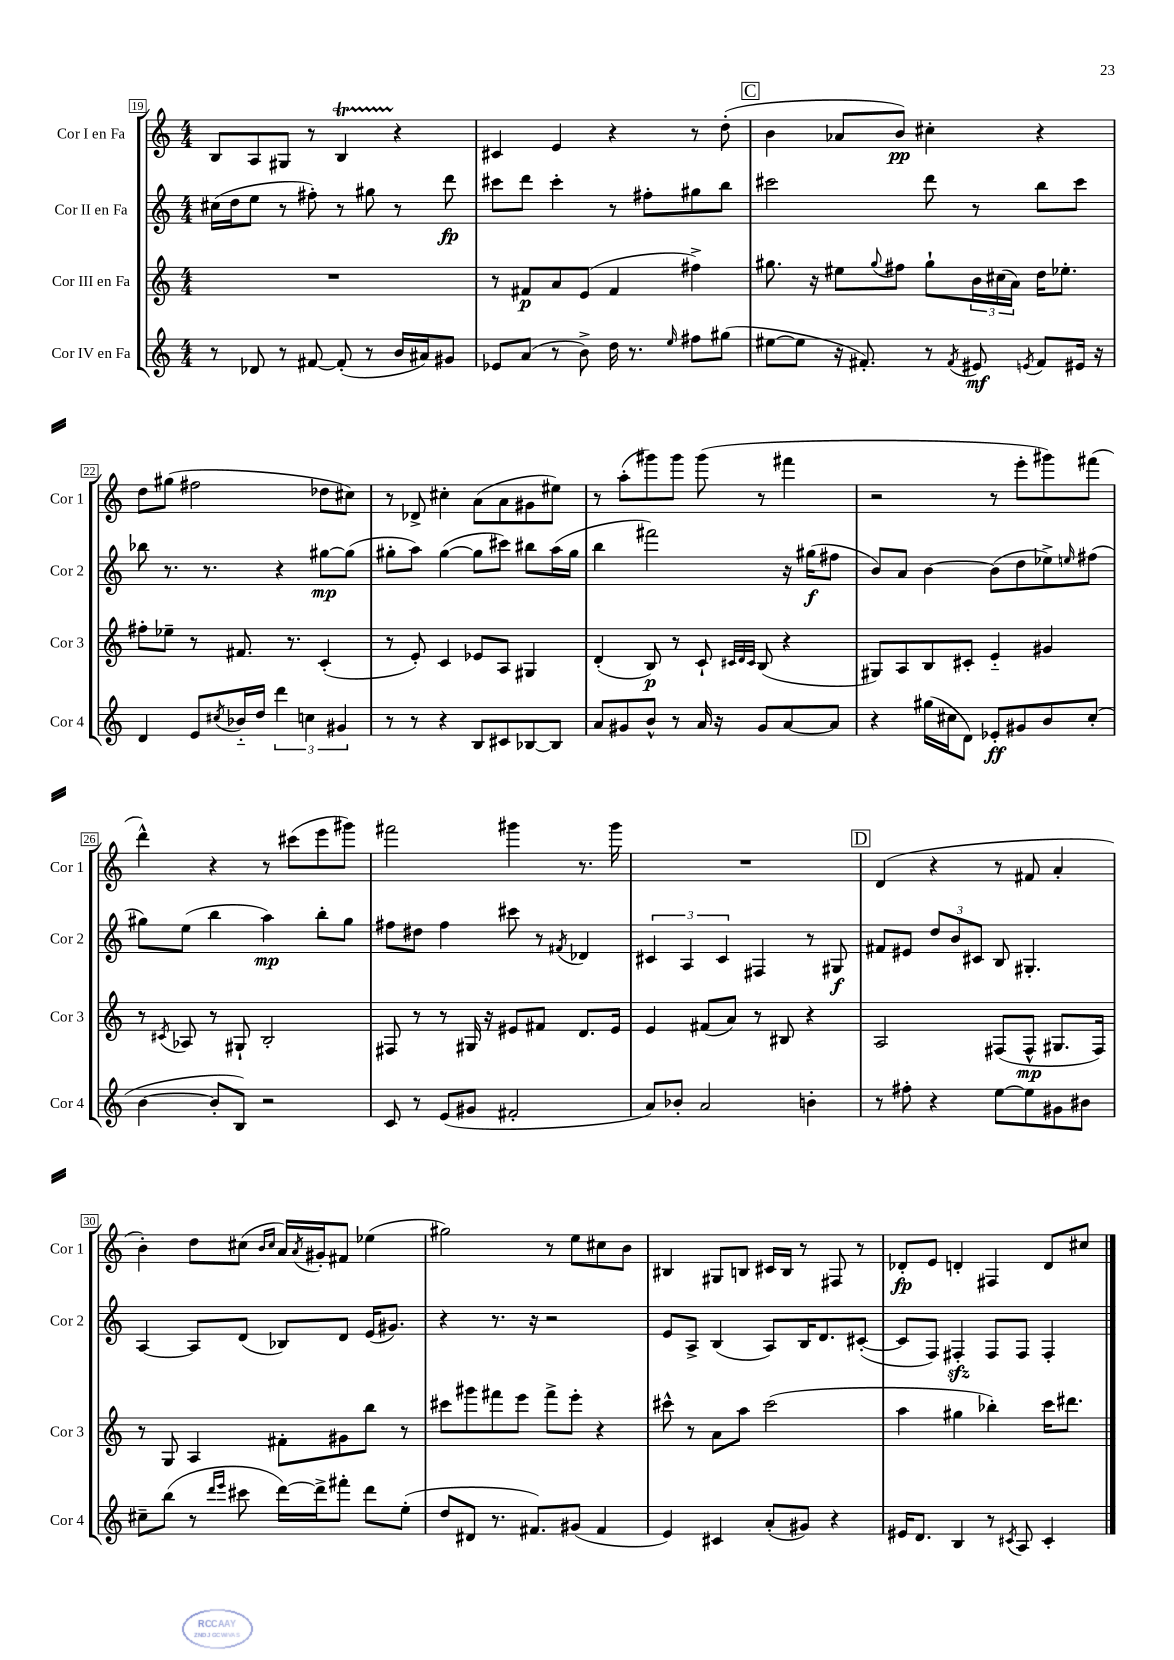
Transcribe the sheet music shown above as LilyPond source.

<<
\new StaffGroup <<
\new Staff = "s0" \with { instrumentName = "Cor I en Fa" shortInstrumentName = "Cor 1" } {
    \clef treble \key c \major \numericTimeSignature \time 4/4
    b8 a8 gis8 r8 b4\startTrillSpan r4\stopTrillSpan |
    cis'4 e'4 r4 r8 d''8-.( |
    \mark \markup { \box "C" } b'4 aes'8 b'8\pp) cis''4-. r4 |
    d''8 gis''8( fis''2 des''8 cis''8) |
    r8 des'8-> cis''4-. a'8( a'8 gis'8 eis''8) |
    r8 a''8-.( gis'''8) gis'''8 gis'''8( r8 fis'''4 |
    r2 r8 e'''8-. gis'''8) fis'''8( |
    d'''4-^) r4 r8 cis'''8( e'''8 gis'''8) |
    fis'''2 gis'''4 r8. gis'''16 |
    R1 |
    \mark \markup { \box "D" } d'4( r4 r8 fis'8 a'4-. |
    b'4-.) d''8 cis''8( \grace { b'16 cis''16 } a'16) \acciaccatura { a'8 } gis'16-. fis'8 ees''4( |
    gis''2) r8 e''8 cis''8 b'8 |
    bis4 gis8 b8 cis'16 b16 r8 fis8 r8 |
    des'8-.\fp e'8 d'4-. fis4 d'8 cis''8 \bar "|." |
}
\new Staff = "s1" \with { instrumentName = "Cor II en Fa" shortInstrumentName = "Cor 2" } {
    \clef treble \key c \major \numericTimeSignature \time 4/4
    cis''16( d''16 e''8 r8 fis''8-.) r8 gis''8 r8 d'''8\fp |
    cis'''8 d'''8 cis'''4-. r8 fis''8-. gis''8 b''8 |
    \mark \markup { \box "C" } cis'''2 d'''8 r8 b''8 cis'''8 |
    bes''8 r8. r8. r4 gis''8~\mp gis''8( |
    gis''8-. a''8) gis''4~( gis''8 cis'''8) bis''8 a''16( gis''16 |
    b''4 fis'''2) r16 gis''16\f( fis''8 |
    b'8) a'8 b'4~ b'8( d''8 ees''8->) \grace { e''16 } fis''8( |
    gis''8) e''8( b''4 a''4\mp) b''8-. gis''8 |
    fis''8 dis''8 fis''4 cis'''8 r8 \acciaccatura { fis'8 } des'4 |
    \tuplet 3/2 { cis'4 a4 cis'4 } fis4 r8 gis8\f |
    \mark \markup { \box "D" } fis'8 eis'8 \tuplet 3/2 { d''8 b'8 cis'8 } b8 gis4.-. |
    a4~ a8 d'8( bes8) d'8 e'16( gis'8.) |
    r4 r8. r16 r2 |
    e'8 a8-> b4( a8) b16 d'8. cis'8~-.( |
    cis'8 f8) fis4-.\sfz fis8 fis8 fis4-. \bar "|." |
}
\new Staff = "s2" \with { instrumentName = "Cor III en Fa" shortInstrumentName = "Cor 3" } {
    \clef treble \key c \major \numericTimeSignature \time 4/4
    R1 |
    r8 fis'8\p a'8 e'8( fis'4 fis''4->) |
    \mark \markup { \box "C" } gis''8. r16 eis''8 \appoggiatura { gis''8 } fis''8 gis''8-! \tuplet 3/2 { b'16 cis''16( a'16) } d''16 ees''8.-. |
    fis''8-. ees''8-- r8 fis'8. r8. c'4-.( |
    r8 e'8-.) c'4 ees'8 a8 gis4 |
    d'4-.( b8\p) r8 c'8-! \grace { cis'32 d'32 cis'32 } b8( r4 |
    gis8) a8 b8 cis'8-. e'4-_ gis'4 |
    r8 \acciaccatura { cis'8 } aes8 r8 gis8-! b2-. |
    fis8 r8 r8 gis16 r16 eis'8 fis'8 d'8. eis'16 |
    e'4 fis'8( a'8) r8 bis8 r4 |
    \mark \markup { \box "D" } a2 fis8( fis8-^\mp gis8. fis16) |
    r8 g8 a4 fis'8-. gis'8 b''8 r8 |
    cis'''8 gis'''8 fis'''8 e'''8 fis'''8-> e'''8-. r4 |
    cis'''8-^ r8 a'8 a''8 cis'''2( |
    a''4 gis''4 bes''4-.) c'''16 dis'''8. \bar "|." |
}
\new Staff = "s3" \with { instrumentName = "Cor IV en Fa" shortInstrumentName = "Cor 4" } {
    \clef treble \key c \major \numericTimeSignature \time 4/4
    r8 des'8 r8 fis'8~ fis'8-.( r8 b'16 ais'16) gis'8 |
    ees'8 a'8( r8 b'8->) d''16 r8. \grace { e''16 } fis''8 gis''8( |
    \mark \markup { \box "C" } eis''8~ eis''8 r16 fis'8.-.) r8 \acciaccatura { fis'8 } eis'8\mf \acciaccatura { e'8 } fis'8 eis'16 r16 |
    d'4 e'8 \acciaccatura { cis''8 } bes'16-_ d''16 \tuplet 3/2 { d'''4 c''4 gis'4 } |
    r8 r8 r4 b8 cis'8 bes8~ bes8 |
    a'8 gis'8 b'8-^ r8 a'16 r16 gis'8 a'8~ a'8 |
    r4 gis''16( cis''16 d'8) ees'8-.\ff gis'8 b'8 cis''8-.( |
    b'4~ b'8-. b8) r2 |
    c'8 r8 e'8( gis'8 fis'2-. |
    a'8) bes'8-. a'2 b'4-. |
    \mark \markup { \box "D" } r8 fis''8-. r4 e''8~ e''8 gis'8 bis'8 |
    cis''8-- b''8( r8 \grace { d'''16 e'''16 } cis'''8 d'''16~) d'''16-> fis'''8-. d'''8 e''8-.( |
    d''8 dis'8 r8. fis'8.) gis'8( fis'4 |
    e'4) cis'4 a'8-.( gis'8) r4 |
    eis'16 d'8. b4 r8 \acciaccatura { cis'8 } a8 cis'4-. \bar "|." |
}
>>
>>
\layout { \context { \Score currentBarNumber = #19 \override BarNumber.stencil = #(make-stencil-boxer 0.1 0.3 ly:text-interface::print) } }
